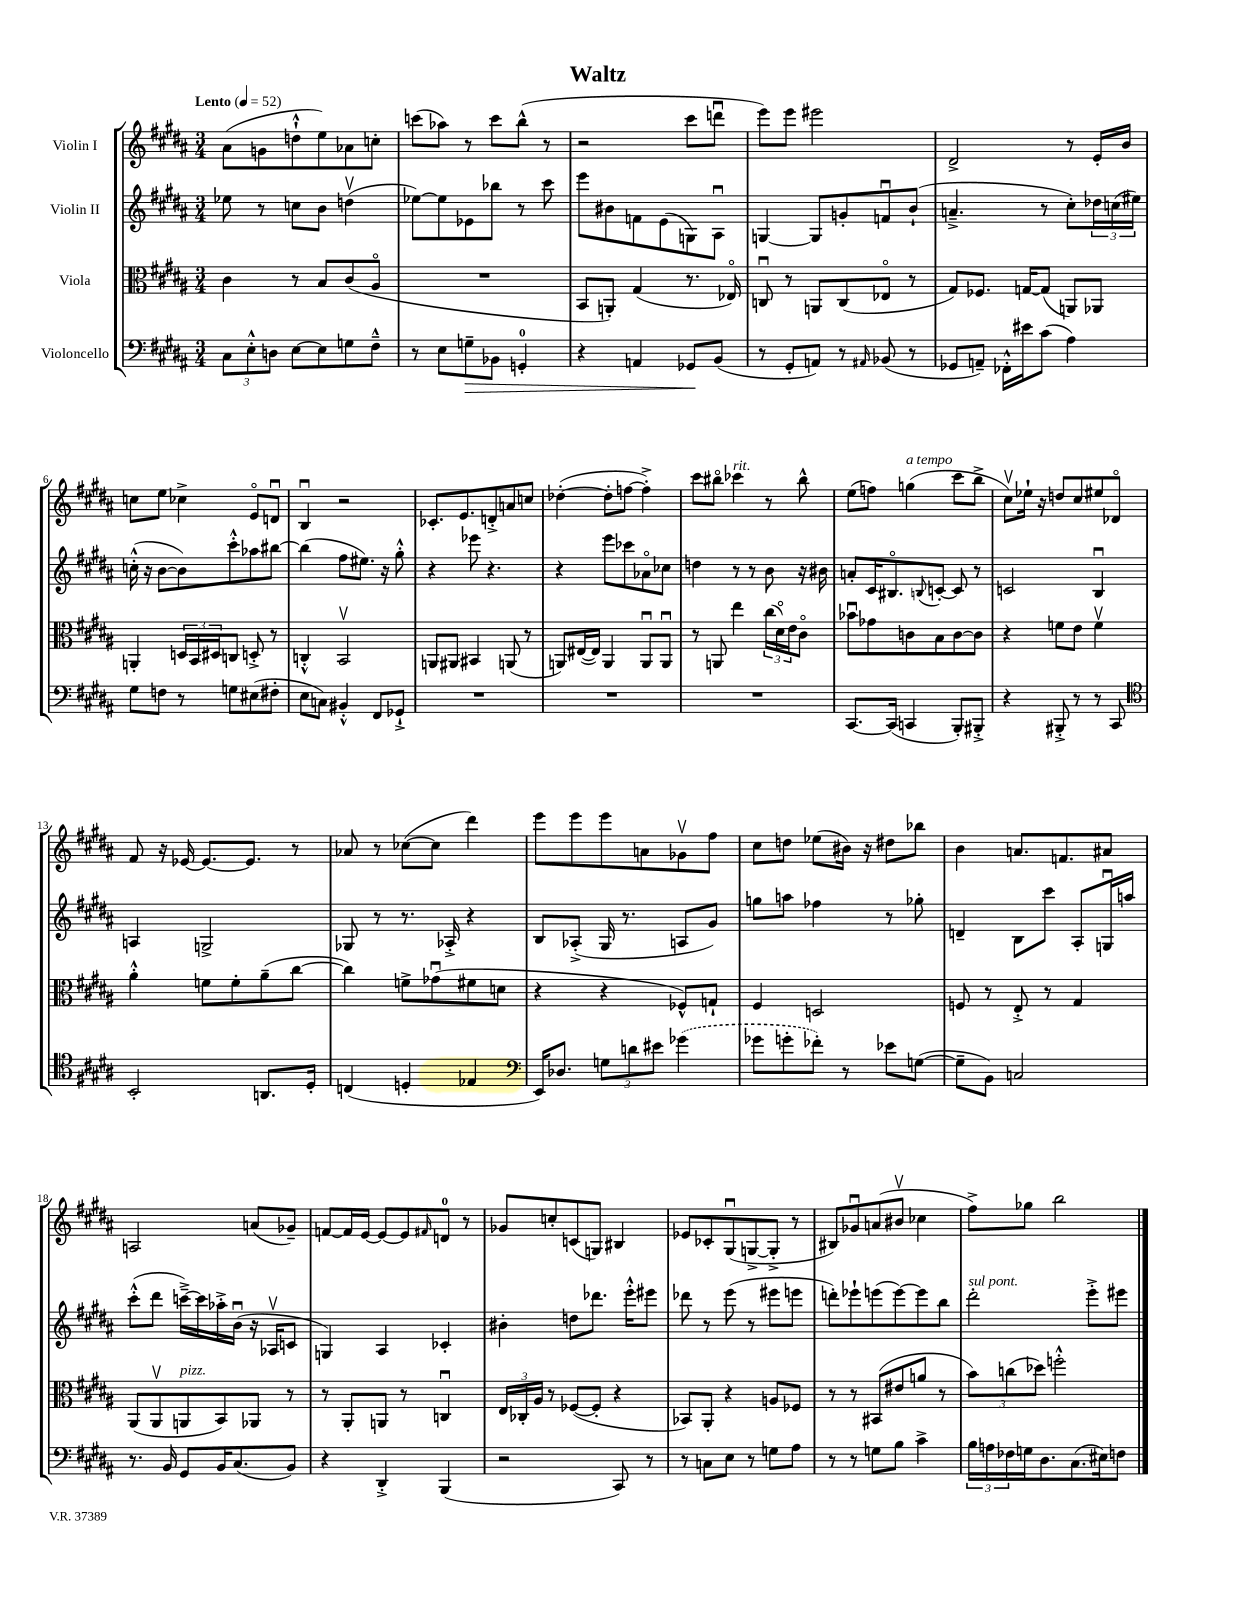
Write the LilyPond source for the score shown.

\header { title = "Waltz" }
<<
\new StaffGroup <<
\new Staff = "s0" \with { instrumentName = "Violin I" } {
    \clef treble \key b \major \numericTimeSignature \time 3/4 \tempo "Lento" 4 = 52
    ais'8( g'8 d''8-!-^ e''8) aes'8 c''8-. |
    c'''8( aes''8) r8 c'''8 b''8-^( r8 |
    r2 cis'''8 d'''8\downbow |
    e'''8) e'''8 eis'''2 |
    dis'2-> r8 e'16-. b'16 |
    c''8 e''8 ces''4-> e'8\flageolet d'8\downbow |
    b4\downbow r2 |
    ces'8.-. e'8. d'8-.-> a'8 c''8 |
    des''4~-.( des''8-. f''8~ f''4-.->) |
    cis'''8 bis''8\flageolet ces'''4^\markup { \italic "rit." } r8 bis''8-^ |
    e''8( f''8) g''4^\markup { \italic "a tempo" }( cis'''8 b''8-> |
    cis''8\upbow) ees''16-! r16 d''8 cis''8 eis''8 des'8\flageolet |
    fis'8 r16 ees'16~ ees'8.~ ees'8. r8 |
    aes'8 r8 ces''8~( ces''8 dis'''4) |
    e'''8 e'''8 e'''8 a'8 ges'8\upbow fis''8 |
    cis''8 d''8 ees''8( bis'16) r16 dis''8 bes''8 |
    b'4 a'8. f'8. ais'8 |
    a2 a'8( ges'8--) |
    f'8~ f'16 e'16~ e'8~ e'8 \grace { fis'16 } d'8-0 r8 |
    ges'8 c''8-. c'8( g8) bis4 |
    ees'8 ces'8-. gis8\downbow( g8~-> g8-.-> r8 |
    bis8) ges'8\downbow a'8( bis'8\upbow ces''4 |
    fis''8->) ges''8 b''2 \bar "|." |
}
\new Staff = "s1" \with { instrumentName = "Violin II" } {
    \clef treble \key b \major \numericTimeSignature \time 3/4
    ees''8 r8 c''8 b'8 d''4\upbow( |
    ees''8~) ees''8 ees'8 bes''8 r8 cis'''8 |
    e'''8 bis'8 f'8 e'8( g8) ais8\downbow |
    g4~ g8 g'8-. f'8\downbow b'8-!( |
    a'4.---> r8 cis''8-.) \tuplet 3/2 { des''16 c''16( eis''16) } |
    c''16-.-^( r16 b'8~ b'8) cis'''8-.-^ aes''8 bis''8~ |
    bis''4( fis''8 eis''8.) r16 gis''8-.-^ |
    r4 ees'''8 r4. |
    r4 e'''8 ces'''8 aes'8\flageolet ces''8 |
    d''4 r8 r8 b'8 r16 bis'16 |
    a'8-. cis'16 bis8.\flageolet \appoggiatura { b8 } c'8~-. c'8 r8 |
    c'2 b4\downbow |
    a4 g2-> |
    ges8 r8 r8. aes16-.-> r4 |
    b8 aes8-.->( gis16 r8. a8 gis'8) |
    g''8 a''8 fes''4 r8 ges''8-. |
    d'4-- b8 cis'''8 ais8-. g16\downbow a''16 |
    cis'''8-.-^( dis'''8 c'''16~--->) c'''16 aes''16-.-> b'16\downbow( r16 aes16\upbow c'8 |
    g4) ais4 ces'4-. |
    bis'4-. d''8 des'''8. e'''16-.-^ eis'''8 |
    des'''8 r8 e'''8( r8 eis'''8 e'''8 |
    d'''8-.) ees'''8-! e'''8( e'''8~) e'''8 b''8 |
    dis'''2-.^\markup { \italic "sul pont." } e'''8-.-> eis'''8 \bar "|." |
}
\new Staff = "s2" \with { instrumentName = "Viola" } {
    \clef alto \key b \major \numericTimeSignature \time 3/4
    cis'4 r8 b8 cis'8( ais8\flageolet |
    R2. |
    b,8 a,8-.) gis4( r8. ees16\flageolet) |
    c8\downbow r8 a,8 c8( ees8\flageolet r8 |
    gis8) fes8. g16~ g8( a,8) aes,8 |
    a,4-. \tuplet 3/2 { d16 b,16 dis16 } c8 d8-.-> r8 |
    c4-.-^ b,2\upbow |
    a,8 ais,8 bis,4 a,8( r8 |
    a,8) eis16~( eis16) a,4 a,8\downbow a,8\downbow |
    r8 a,8 e''4 \tuplet 3/2 { cis''16( dis'16\flageolet) e'16 } cis'8\flageolet |
    bes'8\downbow ges'8 c'8 b8 c'8~ c'8 |
    r4 f'8 e'8 f'4\upbow |
    ais'4-.-^ f'8 f'8-. ais'8--( cis''8~ |
    cis''4) f'8-> ges'8\downbow( fis'8 d'8 |
    r4 r4 fes8-^) g8-! |
    fis4 d2 |
    f8 r8 e8-.-> r8 gis4 |
    ais,8( ais,8\upbow a,8^\markup { \italic "pizz." } b,8) aes,8 r8 |
    r8 ais,8-. a,8 r8 c4\downbow |
    \tuplet 3/2 { e16 ces16-. ais16 } r8 fes8~( fes8-. r4 |
    bes,8) ais,8-. r4 a8 fes8 |
    r8 r8 bis,8( eis'8 a'8 r8 |
    \tuplet 3/2 { b'8) c''8( des''8) } f''2-.-^ \bar "|." |
}
\new Staff = "s3" \with { instrumentName = "Violoncello" } {
    \clef bass \key b \major \numericTimeSignature \time 3/4
    \tuplet 3/2 { cis8 e8-.-^ d8 } e8~ e8 g8 fis8---^ |
    r8 e8 g8--\> bes,8 g,4-0-. |
    r4 a,4 ges,8\! b,8( |
    r8 gis,8-. a,8) r8 \grace { ais,16 } bes,8( r8 |
    ges,8 a,8--) fes,16-.-^ eis'16 cis'8( ais4) |
    gis8 f8 r8 g8 eis8( fis8-. |
    e8 c8) bis,4-.-^ fis,8 ges,8-!-> |
    R2. |
    R2. |
    R2. |
    cis,8.~ cis,16( c,4 b,,8-.) bis,,8-.-> |
    r4 bis,,8-.-> r8 r8 cis,8 |
    \clef tenor b,2-. a,8. dis16-. |
    c4( d4-. ees4 |
    \clef bass e,16) des8. \tuplet 3/2 { g8 d'8 eis'8 } \once \slurDashed ges'4( |
    ges'8 g'8-. fes'8-.) r8 ees'8 g8~( |
    g8-- b,8) c2 |
    r8. b,16 gis,8 b,16 cis8.( b,8) |
    r4 dis,4-.-> b,,4( |
    r2 cis,8) r8 |
    r8 c8 e8 r8 g8 ais8 |
    r8 r8 g8 b8 cis'4-> |
    \tuplet 3/2 { b16 a16 fes16 } g16 dis8. cis8.( eis16) f8 \bar "|." |
}
>>
>>
